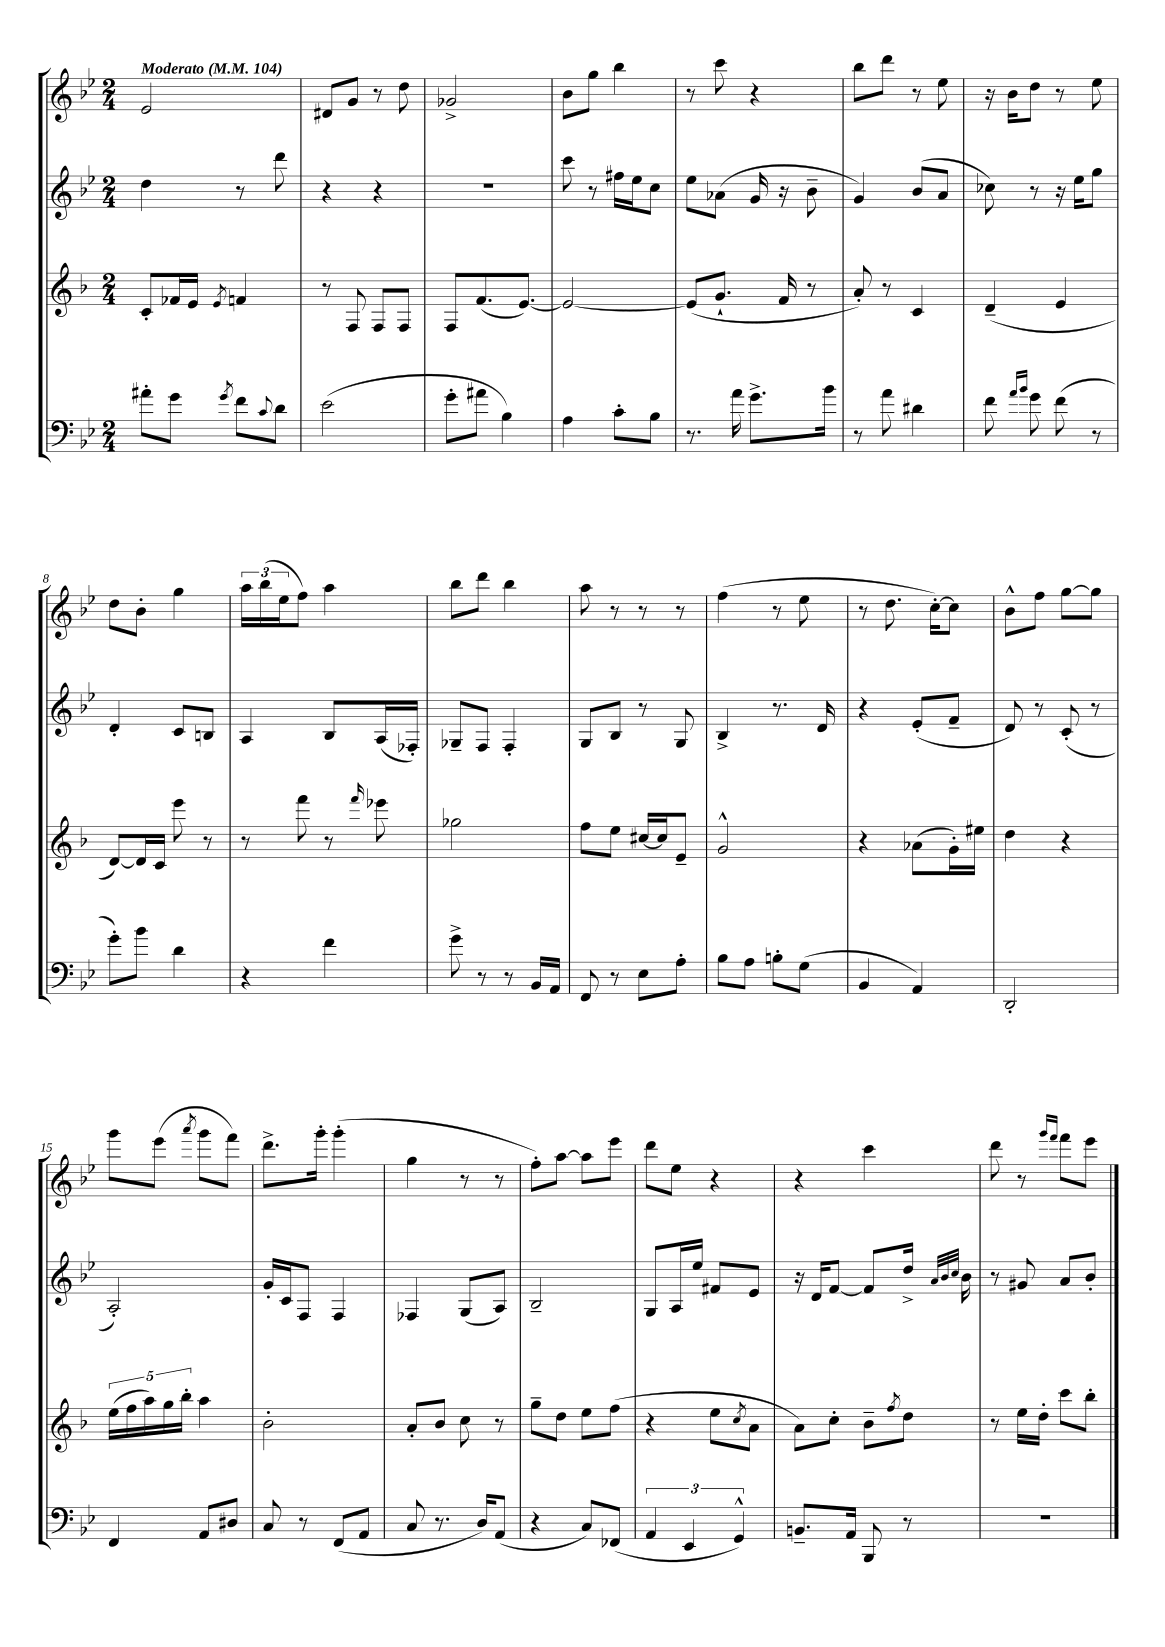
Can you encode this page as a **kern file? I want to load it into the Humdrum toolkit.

**kern	**kern	**kern	**kern
*part4	*part3	*part2	*part1
*staff4	*staff3	*staff2	*staff1
*clefF4	*clefG2	*clefG2	*clefG2
*k[b-e-]	*k[b-]	*k[b-e-]	*k[b-e-]
*M2/4	*M2/4	*M2/4	*M2/4
*MM104	*MM104	*MM104	*MM104
=1	=1	=1	=1
!	!	!	!LO:TX:a:B:t=Moderato
8a#X'\L	8c'/L	4dd\	2e-/
8g\J	16f-X/L	.	.
.	16e/JJ	.	.
8qg/	8qe/	.	.
8f\L	4fn/	8r	.
8qqc/	.	.	.
8d\J	.	8ddd\	.
=2	=2	=2	=2
(2e-\	8r	4r	8d#X/L
.	8F/	.	8g/J
.	8F/L	4r	8r
.	8F/J	.	8dd\
=3	=3	=3	=3
8g'\L	8F/L	2r	2g-X^/
8a#X\J	(8.f/	.	.
4B-\)	.	.	.
.	[8.e/J)	.	.
=4	=4	=4	=4
4A\	2e/_	8ccc\	8b-\L
.	.	8r	8gg\J
8c'\L	.	16ff#X\LL	4bb-\
.	.	16ee-\J	.
8B-\J	.	8cc\J	.
=5	=5	=5	=5
8.r	(8e/L]	8ee-\L	8r
.	8.g`/J	(8a-X\J	8ccc\
16a\	.	.	.
8.g^\L	.	16g/	4r
.	16f/	16r	.
.	8r	8b-~\	.
16b-\Jk	.	.	.
=6	=6	=6	=6
8r	8a'/)	4g/)	8bb-\L
8a\	8r	.	8ddd\J
4d#X\	4c/	(8b-/L	8r
.	.	8a/J	8ee-\
=7	=7	=7	=7
8f\	(4d~/	8cc-X\)	16r
.	.	.	16b-\KL
16qqa/LL	.	.	.
16qqb-/JJ	.	.	.
8g\	.	8r	8dd\J
(8f\	4e/	16r	8r
.	.	16ee-\KL	.
8r	.	8gg\J	8ee-\
!!LO:LB:g=z
=8	=8	=8	=8
8g'\L)	[8d/L)	4d'/	8dd\L
8b-\J	16d/L]	.	8b-'\J
.	16c/JJ	.	.
4d\	8eee\	8c/L	4gg\
.	8r	8Bn/J	.
=9	=9	=9	=9
4r	8r	4A/	24aa\LL
.	.	.	(24bb-\
.	.	.	24ee-\J
.	8fff\	.	8ff\J)
4f\	8r	8B-/L	4aa\
.	16qqfff/	.	.
.	8eee-X\	(16A/L	.
.	.	16F-X'/JJ)	.
=10	=10	=10	=10
8g^\	2gg-X\	8G-X~/L	8bb-\L
8r	.	8F/J	8ddd\J
8r	.	4F'/	4bb-\
16BB-/LL	.	.	.
16AA/JJ	.	.	.
=11	=11	=11	=11
8FF/	8ff\L	8G/L	8aa\
8r	8ee\J	8B-/J	8r
8E-\L	[16cc#X/LL	8r	8r
.	16cc#/J]	.	.
8A'\J	8e~/J	8G/	8r
=12	=12	=12	=12
8B-\L	2g^^/	4B-^/	(4ff\
8A\J	.	.	.
8Bn'\L	.	8.r	8r
(8G\J	.	.	8ee-\
.	.	16d/	.
=13	=13	=13	=13
4BB-/	4r	4r	8r
.	.	.	8.dd\
4AA/)	(8a-X\L	(8e-'/L	.
.	.	.	[16cc'\KL)
.	16g'\L)	8f~/J	8cc\J]
.	16ee#X\JJ	.	.
=14	=14	=14	=14
2DD'/	4dd\	8d/)	8b-^^\L
.	.	8r	8ff\J
.	4r	(8c'/	[8gg\L
.	.	8r	8gg\J]
!!LO:LB:g=z
=15	=15	=15	=15
4FF/	(20ee\LL	2A'/)	8ggg\L
.	20ff\	.	.
.	20aa\)	.	.
.	.	.	(8eee-\J
.	20gg\	.	.
.	20bb-'\JJ	.	.
.	.	.	8qaaa/
8AA/L	4aa\	.	8ggg\L
8D#X/J	.	.	8fff\J)
=16	=16	=16	=16
8C/	2b-'\	16g'/LL	8.ddd^\L
.	.	16c/J	.
8r	.	8F/J	.
.	.	.	16ggg'\Jk
(8FF/L	.	4F/	(4ggg'\
8AA/J	.	.	.
=17	=17	=17	=17
8C/	8a'/L	4F-X/	4gg\
8.r	8b-/J	.	.
.	8cc\	(8G/L	8r
16D/KL)	.	.	.
(8AA/J	8r	8A/J)	8r
=18	=18	=18	=18
4r	8gg~\L	2B-~/	8ff'\L)
.	8dd\J	.	[8aa\J
8C/L)	8ee\L	.	8aa\L]
(8FF-X/J	(8ff\J	.	8eee-\J
=19	=19	=19	=19
6AA/	4r	8G/L	8ddd\L
.	.	16A/L	8ee-\J
6EE-/	.	.	.
.	.	16ee-/JJ	.
.	8ee\L	8f#X/L	4r
6GG^^/)	.	.	.
.	8qcc/	.	.
.	8a\J	8e-/J	.
=20	=20	=20	=20
8.BBn~/L	8a\L)	16r	4r
.	.	16d/KL	.
.	8cc'\J	[8f/J	.
16AA/Jk	.	.	.
8BBB-/	8b-~\L	8f/L]	4ccc\
.	8qff/	.	.
8r	8dd\J	16dd^/Jk	.
.	.	32qqa/LLL	.
.	.	32qqb-/	.
.	.	32qqcc/JJJ	.
.	.	16b-\	.
=21	=21	=21	=21
2r	8r	8r	8ddd\
.	16ee\LL	8g#X/	8r
.	16dd'\JJ	.	.
.	.	.	16qqggg/LL
.	.	.	16qqfff/JJ
.	8ccc\L	8a/L	8fff\L
.	8bb-'\J	8b-'/J	8eee-\J
==	==	==	==
*-	*-	*-	*-
